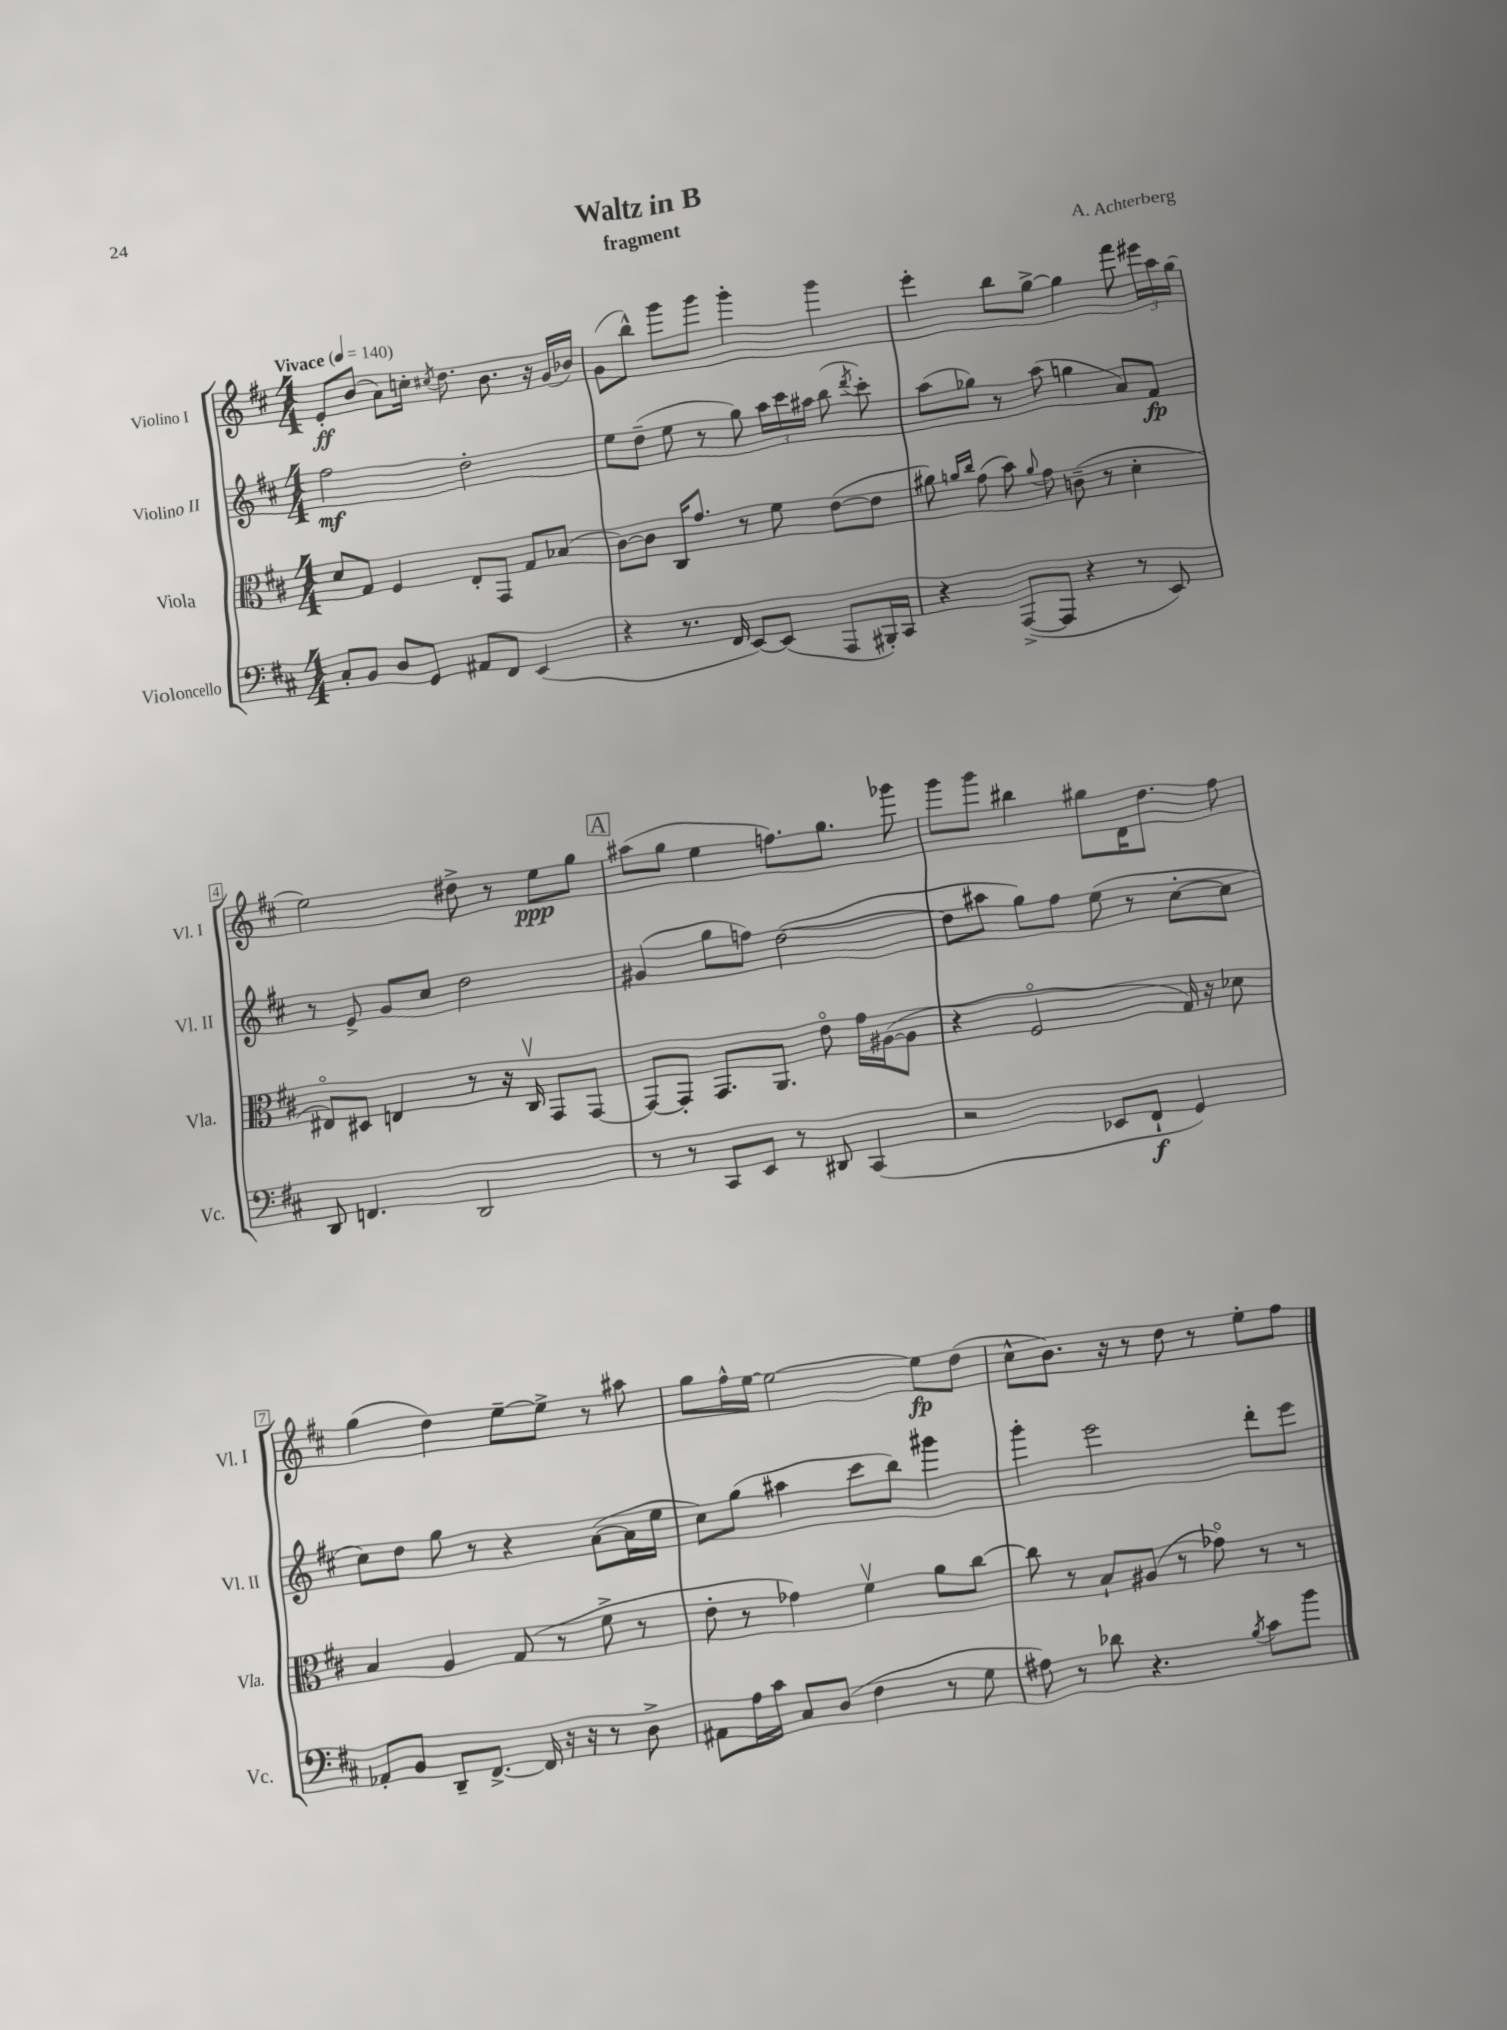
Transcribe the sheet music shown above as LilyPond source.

\header { title = "Waltz in B" composer = "A. Achterberg" subtitle = "fragment" }
<<
\new StaffGroup <<
\new Staff = "s0" \with { instrumentName = "Violino I" shortInstrumentName = "Vl. I" } {
    \clef treble \key d \major \numericTimeSignature \time 4/4 \tempo "Vivace" 4 = 140
    \autoBeamOff e'8[-.\ff b'8]( a'8[) c''16]-. \acciaccatura { cis''8 } d''8. b'8. r16 g'16[( bes'16]) |
    g'8[( b''8]-^) g'''8[ g'''8] g'''4-. g'''4 |
    e'''4-. b''8[ g''8]~-> g''4 fis'''8 \tuplet 3/2 { eis'''16[ a''16 g''16]( } |
    e''2) dis''8-> r8 e''8[\ppp g''8] |
    \mark \markup { \box "A" } ais''8[( g''8] e''4 f''8.[) g''8.] ges'''8 |
    g'''8[ g'''8] bis''4 gis''8[ d'16 d''8.] fis''8 |
    g''4( d''4) e''8[~-- e''8]-> r8 ais''8 |
    g''8[ fis''16-^ e''16]~ e''2~ e''8[\fp d''8]( |
    cis''8[-^ b'8.]) r16 r8 d''8 r8 e''8[-. fis''8] \bar "|." |
}
\new Staff = "s1" \with { instrumentName = "Violino II" shortInstrumentName = "Vl. II" } {
    \clef treble \key d \major \numericTimeSignature \time 4/4
    \autoBeamOff fis''2\mf d''2-. |
    e''8[ d''8]--( e''8 r8 g''8) \tuplet 3/2 { a''16[ cis'''16 ais''16] } b''8( \acciaccatura { d'''8 } cis'''8-.) |
    a''8[( ges''8]) r8 a''8( g''4 a'8[) fis'8]\fp |
    r8 e'8-> g'8[ cis''8] d''2 |
    \mark \markup { \box "A" } gis'4( g''8[ f''8]) d''2~( |
    d''8[ ais''8] g''8[) fis''8] e''8( r8 cis''8[~-. cis''8] |
    cis''8[) d''8] g''8 r8 r4 a'8[~( a'16 e''16] |
    cis''8[) g''8]( ais''4 cis'''8[ b''8]) gis'''4 |
    g'''4-. e'''2 d'''8[-. e'''8] \bar "|." |
}
\new Staff = "s2" \with { instrumentName = "Viola" shortInstrumentName = "Vla." } {
    \clef alto \key d \major \numericTimeSignature \time 4/4
    \autoBeamOff d'8[ g8] fis4 e8[-. g,8] g8[ bes8]( |
    cis'8[~) cis'8] cis16[ g'8.] r8 fis'8 e'8[~( e'8] |
    ais'8) \grace { a'16[ cis''16] } g'8( b'8) \appoggiatura { a'8 } g'8 c'8--( r8 d'4-. |
    eis8[\flageolet) dis8] e4 r8 r16 cis16\upbow g,8[ g,8]~ |
    \mark \markup { \box "A" } g,8[~ g,8]-. g,8.[ a,8.] e'8\flageolet g'16[ ais16~( ais8] |
    r4 fis2\flageolet g16) r16 des'8 |
    b4 a4 g8( r8 fis'8-> r8 |
    e'8-. r8 ges'4) fis'4\upbow a'8[ cis''8]~ |
    cis''8 r8 b8[-! ais8]( r8 ges'8\flageolet) r8 r8 \bar "|." |
}
\new Staff = "s3" \with { instrumentName = "Violoncello" shortInstrumentName = "Vc." } {
    \clef bass \key d \major \numericTimeSignature \time 4/4
    \autoBeamOff cis8[-. b,8] d8[ g,8] ais,8[ fis,8] e,4( |
    r4 r8. fis,16 e,8[~) e,8]( a,,8[ bis,,16-.) cis,16] |
    r4 a,,8[~->( a,,8] r4 r8 e,8) |
    d,8 f,4. d,2 |
    \mark \markup { \box "A" } r8 r8 cis,8[ e,8] r8 dis,8 cis,4( |
    r2 ees,8[ fis,8]-!\f g,4) |
    aes,8[-. b,8] d,8[-- fis,8.]~-> fis,16 r16 r16 r8 d8-> |
    ais,8[ a16 cis'16] cis8[ d8]( fis4 r8 g8 |
    ais8) r8 des'8 r4. \acciaccatura { b8 } cis'8[ b'8] \bar "|." |
}
>>
>>
\layout { \context { \Score \override BarNumber.stencil = #(make-stencil-boxer 0.1 0.3 ly:text-interface::print) } }
